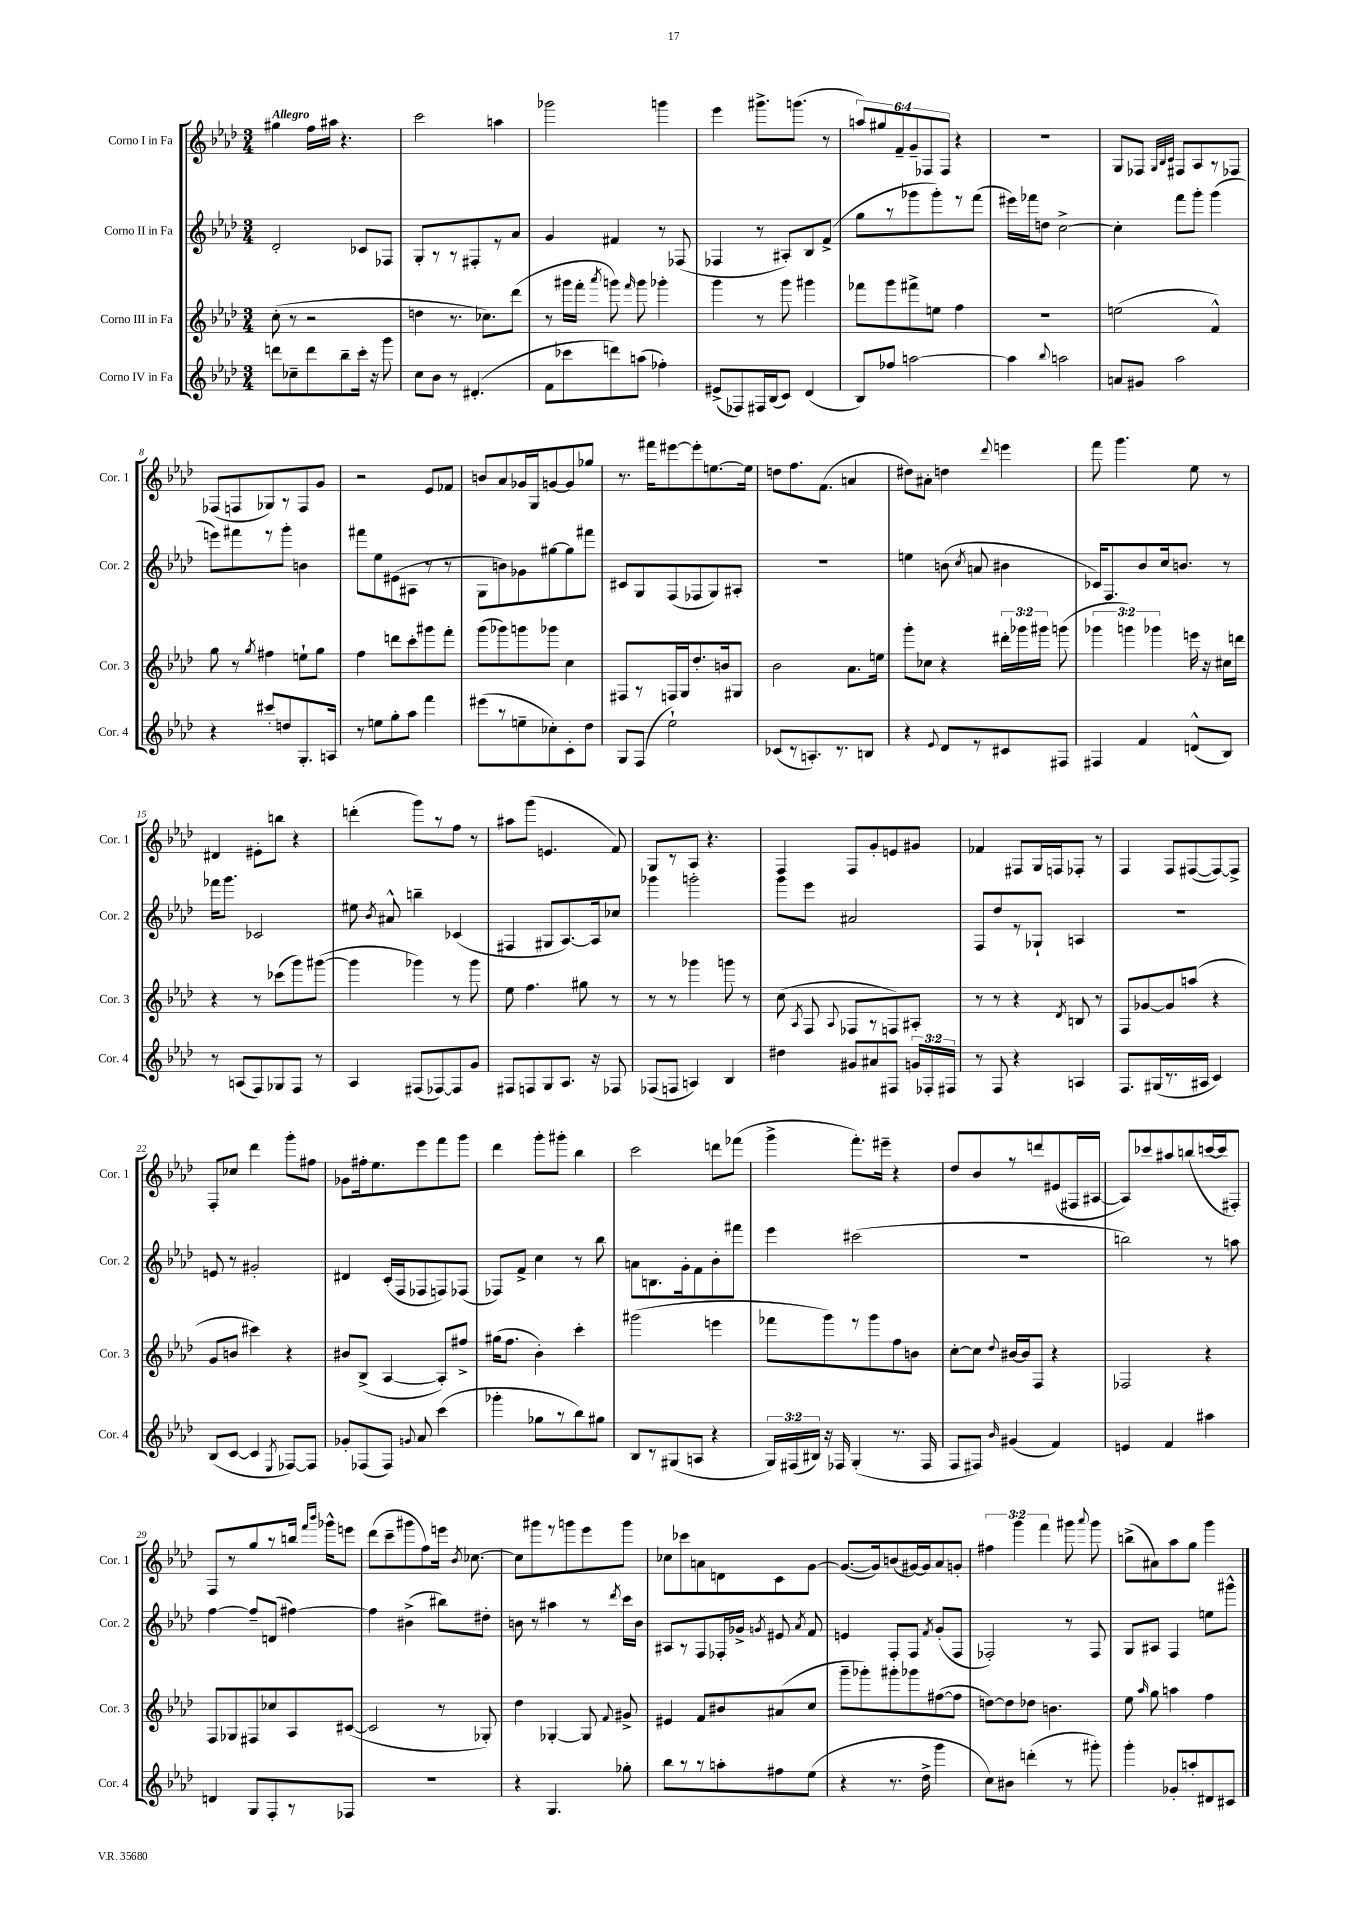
<<
\new StaffGroup <<
\new Staff = "s0" \with { instrumentName = "Corno I in Fa" shortInstrumentName = "Cor. 1" } {
    \clef treble \key aes \major \numericTimeSignature \time 3/4 \override Staff.TupletNumber.text = #tuplet-number::calc-fraction-text \tempo "Allegro"
    \autoBeamOff gis''4 f''16[ ais''16] r4. |
    c'''2 a''4 |
    ges'''2 g'''4 |
    ees'''4 gis'''8.[-> g'''8.]( r8 |
    \tuplet 6/4 { a''8[) gis''8 f'8-- g'8-- fes8 fes8] } r4 |
    R2. |
    g8[ fes8] \grace { g32[ bes32 c'32] } fis8[ aes8 r8 fes8] |
    fes8[( f8 ges8) r8 f8 g'8] |
    r2 ees'8[ fes'8] |
    b'8[ aes'8 ges'16 g16 g'8~ g'8 ges''8] |
    r8. fis'''16[ eis'''8~ eis'''8-. e''8.~ e''16] |
    d''8[ f''8. f'8.]( a'4 |
    dis''8[) ais'8]-. d''4 \appoggiatura { des'''8 } e'''4 |
    f'''8 g'''4. ees''8 r8 |
    dis'4 eis'8[-. b''8] r4 |
    d'''4-.( g'''8[) r8 f''8] r8 |
    ais''8[ g'''8]( e'4. f'8) |
    g8[ r8 aes8] r4. |
    f4 f8[ g'8-. e'8 gis'8] |
    fes'4 fis8[ g16 f16 fes8]-. r8 |
    f4 f8[ fis8~( fis8~) fis8]-> |
    f8[-. ces''8] des'''4 g'''8[-. fis''8] |
    ges'8[ fis''16-. ees''8. ees'''8 f'''8 g'''8] |
    des'''4 g'''8[-. gis'''8]-. bes''4 |
    c'''2 d'''8[ fes'''8]( |
    g'''4-> f'''8.[-.) eis'''16]-- r4 |
    des''8[ bes'8 r8 d'''8 eis'8( fis16 ais16]~ |
    ais8[) ces'''8 ais''8 b''8( c'''16~ c'''16 fis8]-.) |
    f8[ r8 g''8 r8 b''16] \grace { f'''16[ bes'''16] } ges'''16[-^ e'''8] |
    des'''8[( c'''8-- gis'''8 f''8) e'''16] \acciaccatura { bes'8 } ces''8.~ |
    ces''8[ gis'''8 r8 g'''8 ees'''8 g'''8] |
    ces''8[ ces'''8 a'8 d'8 c'8 g'8]~ |
    g'8.[~( g'16) b'8( gis'16~) gis'16 aes'8 g'8]-. |
    \tuplet 3/2 { fis''4 g'''4 f'''4 } gis'''8 \appoggiatura { aes'''8 } gis'''8 |
    b''8[->( ais'8) aes''8 g''8] g'''4 \bar "|." |
}
\new Staff = "s1" \with { instrumentName = "Corno II in Fa" shortInstrumentName = "Cor. 2" } {
    \clef treble \key aes \major \numericTimeSignature \time 3/4
    \autoBeamOff des'2-. ces'8[ fes8] |
    g8[-. r8 r8 fis8-. r8 aes'8] |
    g'4 fis'4 r8 fes8( |
    fes4 r8 ais8[-.) bes8 f'8]->( |
    g''8[ r8 ges'''8 ges'''8-.) r8 f'''8]( |
    eis'''16[) fes'''16 d''8] c''2~-> |
    c''4-. f'''8[ g'''8]-. g'''4( |
    e'''8[) fis'''8 r8 g'''8]-. b'4 |
    fis'''8[ ees''8 eis'8( ais8] r8 r8 |
    g8[ b'8) ges'8 gis''8~ gis''8 fis'''8] |
    cis'8[ g8 f8( fes8 g8) ais8]-. |
    R2. |
    e''4 b'8( \acciaccatura { c''8 } a'8 bis'4 |
    ces'16[) f8. bes'8 c''16 b'8.] r8 |
    fes'''16[ g'''8.] ces'2 |
    eis''8 \acciaccatura { bes'8 } ais'8-^ b''4-- ces'4( |
    fis4 gis8[ aes8.~) aes16 ces''8] |
    ges'''4 g'''2-. |
    g'''8[ ees'''8] ais'2 |
    f8[ des''8 r8 ges8]-! a4 |
    R2. |
    e'8 r8 gis'2-. |
    dis'4 c'16[-.( f16 fes8 f8) fes8]( |
    fes8[) f'8]-> c''4 r8 bes''8 |
    a'8[ b8. g'16-. f'8 bes'8-. fis'''8] |
    ees'''4 cis'''2( |
    R2. |
    b''2) r8 a''8 |
    f''4~ f''8[-- d'8]( fis''4~) |
    fis''4 bis'4->( bis''8[) dis''8]-. |
    b'8 r8 ais''4 r8 \acciaccatura { des'''8 } c'''16[ b'16] |
    ais8[ r8 f8 fes16-. ges'16]-> \acciaccatura { g'8 } eis'8 \acciaccatura { aes'8 } f'8 |
    e'4 f8[-. f8] \acciaccatura { f'8 } g'8[-.( f8] |
    fes2-.) r8 fes8 |
    g8[ ais8] f4 e''8[ gis'''8]-^ \bar "|." |
}
\new Staff = "s2" \with { instrumentName = "Corno III in Fa" shortInstrumentName = "Cor. 3" } {
    \clef treble \key aes \major \numericTimeSignature \time 3/4 \override Staff.TupletNumber.text = #tuplet-number::calc-fraction-text
    \autoBeamOff c''8-.( r8 r2 |
    d''4 r8. ces''8.[) des'''8]( |
    r8 gis'''16[ f'''16]-. \acciaccatura { aes'''8 } g'''8) \grace { f'''16 } g'''8 ges'''4-. |
    g'''4 r8 g'''8 gis'''4 |
    fes'''8[ g'''8 fis'''8-> e''8] f''4 |
    R2. |
    e''2( f'4-^) |
    g''8 r8 \acciaccatura { g''8 } fis''4 e''8[-! g''8] |
    f''4 d'''8[ c'''8-. gis'''8 f'''8]-. |
    g'''8[( ges'''8) g'''8 ges'''8] c''4 |
    fis8[ r8 f16 g16 des''8.-. b'16 gis8] |
    bes'2 aes'8.[ e''16] |
    g'''8[-. ces''8] r4 \tuplet 3/2 { dis'''16[-. ges'''16 gis'''16] } g'''8( |
    \tuplet 3/2 { ges'''4 g'''4) ges'''4 } e'''16 r16 cis''16[ d'''16] |
    r4 r8 ces'''8[( g'''8) gis'''8]~( |
    gis'''4 ges'''4) r8 ges'''8 |
    ees''8 f''4. gis''8 r8 |
    r8 r8 ges'''4 g'''8 r8 |
    c''8( \acciaccatura { aes8 } f8 \appoggiatura { aes8 } fes8[ r8 f8) ais8]-. |
    r8 r8 r4 \acciaccatura { des'8 } b8 r8 |
    f8[ ges'8~ ges'8 a''8]( r4 |
    g'8[ b'8] cis'''4) r4 |
    bis'8[ bes8]->( aes4~ aes8[-.) fis''8]-> |
    gis''16[( f''8.] bes'4-.) c'''4-. |
    gis'''2( e'''4 |
    fes'''8[ g'''8) r8 g'''8 f''8 b'8] |
    c''8[~-. c''8] \appoggiatura { des''8 } bis'16[~ bis'16 f8] r4 |
    fes2 r4 |
    f8[ ges8 fis8 ces''8 aes8 cis'8]~( |
    cis'2 r8 ges8-.) |
    des''4 ges4~-. ges8 \appoggiatura { f'8 } gis'8-> |
    eis'4 f'8[ bis'8 ais'8( c''8] |
    g'''8[-- ges'''8-.) gis'''8-. ges'''8 fis''8~( fis''8] |
    d''8[~) d''8 des''8] b'4. |
    ees''8 \grace { aes''16 } g''8 a''4 f''4 \bar "|." |
}
\new Staff = "s3" \with { instrumentName = "Corno IV in Fa" shortInstrumentName = "Cor. 4" } {
    \clef treble \key aes \major \numericTimeSignature \time 3/4 \override Staff.TupletNumber.text = #tuplet-number::calc-fraction-text
    \autoBeamOff d'''8[ ces''8-- d'''8 bes''8-- c'''16]-. r16 g'''8 |
    c''8[ bes'8] r8 dis'4.-.( |
    f'8[ ces'''8 d'''8) a''8]( fes''4-.) |
    eis'8[->( fes8) fis16 bes16( c'8]) des'4( |
    bes8[) fes''8] a''2~ |
    a''4 \appoggiatura { bes''8 } a''2 |
    a'8[ gis'8] aes''2 |
    r4 cis'''8[-. d''8 g8.-. a16] |
    r8 e''8[ g''8-. aes''8] f'''4 |
    eis'''8[( r8 e''8-- ces''8-.) c'8-. des''8] |
    g8[ f8]( ees''2-!) |
    ces'8[( r8 a8.-.) r8. b8] |
    r4 \appoggiatura { ees'8 } des'8[ r8 cis'8 fis8] |
    fis4 f'4 d'8[-^( bes8]) |
    r8 a8[( f8) ges8 f8] r8 |
    aes4 fis8[( fes8~) fes8 g'8] |
    fis8[ f8 g8 aes8.] r16 fes8 |
    fes8[( f8] a4) bes4 |
    dis''4 gis'8[ ais'8 fis8] \tuplet 3/2 { g'16[ fes16-. fis16] } |
    r8 f8 r4 a4 |
    f8.[ gis16( r8. ais16] c'4) |
    bes8[( c'8]~ c'4 \acciaccatura { ees8 } fes8[~) fes8] |
    ges'8[-. fes8( fes8]) \appoggiatura { g'8 } aes'8 c'''4( |
    ges'''4-. ges''8[ r8 bes''8) gis''8] |
    bes8[ r8 gis8( a8] r4 |
    \tuplet 3/2 { g16[) fis16( bis16]) } r16 fes16 g4-.( r8. fes16 |
    f8[ fis8]) \grace { bes'16 } gis'4( f'4) |
    e'4 f'4 ais''4 |
    d'4 g8[ f8-. r8 fes8] |
    R2. |
    r4 g4. ges''8-. |
    bes''8[ r8 r8 a''8-. fis''8 ees''8]( |
    r4 r8. des''16-> g'''4 |
    c''8[) bis'8] d'''4-.( r8 gis'''8-.) |
    g'''4-. ges'8[-. a''8-. dis'8 cis'8] \bar "|." |
}
>>
>>
